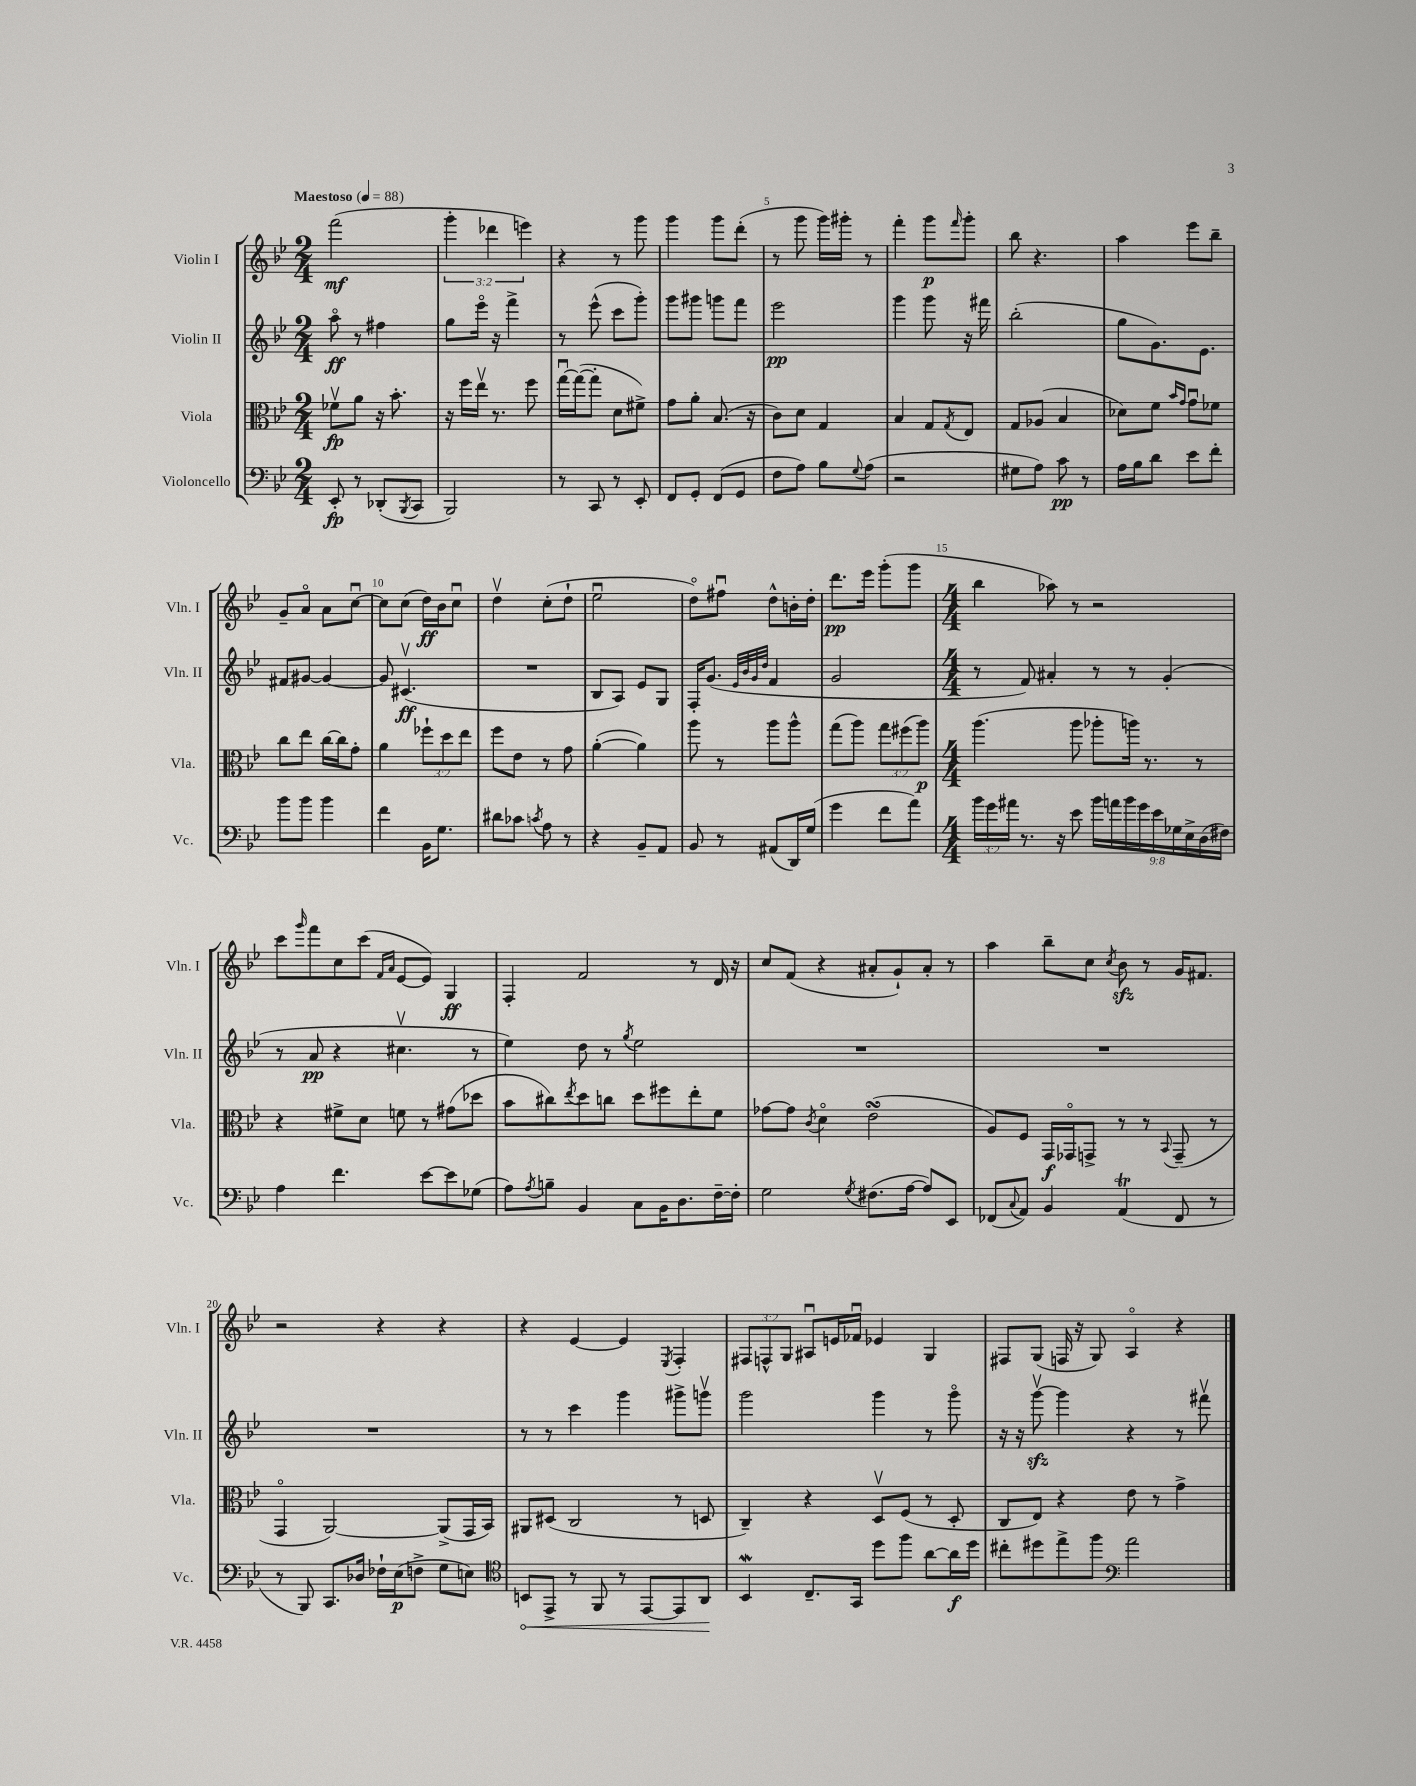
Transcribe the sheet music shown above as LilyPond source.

<<
\new StaffGroup <<
\new Staff = "s0" \with { instrumentName = "Violin I" shortInstrumentName = "Vln. I" } {
    \clef treble \key bes \major \numericTimeSignature \time 2/4 \override Staff.TupletNumber.text = #tuplet-number::calc-fraction-text \tempo "Maestoso" 4 = 88
    f'''2\mf( |
    \tuplet 3/2 { g'''4-. des'''4 e'''4) } |
    r4 r8 g'''8 |
    g'''4 g'''8 d'''8-.( |
    r8 g'''8 g'''16) gis'''16-. r8 |
    f'''4-. g'''8\p \grace { f'''16 } g'''8-. |
    bes''8 r4. |
    a''4 ees'''8 bes''8-- |
    g'8-- a'8\flageolet a'8 c''8~\downbow |
    c''8 c''8( d''16\ff) bes'16 c''8\downbow |
    d''4\upbow c''8-.( d''8-! |
    ees''2\downbow |
    d''8\flageolet) fis''8\downbow d''8-^ b'16-. d''16-. |
    d'''8.\pp ees'''16 g'''8-.( g'''8 |
    \numericTimeSignature \time 4/4 bes''4 aes''8) r8 r2 |
    c'''8 \grace { g'''16 } f'''8 c''8 c'''8( \grace { f'16 a'16 } ees'8~ ees'8) g4\ff |
    f4-. f'2 r8 d'16 r16 |
    c''8 f'8( r4 ais'8-. g'8-!) ais'8-. r8 |
    a''4 bes''8-- c''8 \acciaccatura { c''8 } bes'8\sfz r8 g'16 fis'8. |
    r2 r4 r4 |
    r4 ees'4~ ees'4 \acciaccatura { ees8 } f4-. |
    \tuplet 3/2 { fis8 f8-^ g8 } ais8\downbow e'16 fes'16\downbow ees'4 g4 |
    fis8 g8( f16 r16 g8) a4\flageolet r4 \bar "|." |
}
\new Staff = "s1" \with { instrumentName = "Violin II" shortInstrumentName = "Vln. II" } {
    \clef treble \key bes \major \numericTimeSignature \time 2/4
    a''8\flageolet\ff r8 fis''4 |
    g''8 ees'''16\flageolet r16 f'''4-> |
    r8 ees'''8-^( c'''8 g'''8-.) |
    g'''8 gis'''8 g'''8 f'''8 |
    ees'''2\pp |
    g'''4 g'''8 r16 fis'''16 |
    bes''2-.( |
    g''8 g'8.) ees'8. |
    fis'8 gis'8~ gis'4~ |
    gis'8 cis'4.\upbow\ff( |
    R2 |
    bes8 a8) ees'8 g8 |
    f16-. g'8.( \grace { ees'32 bes'32 g'32 d''32 } f'4 |
    g'2 |
    \numericTimeSignature \time 4/4 r8 f'8) ais'4-. r8 r8 g'4-.( |
    r8 a'8\pp r4 cis''4.\upbow r8 |
    ees''4) d''8 r8 \acciaccatura { g''8 } ees''2 |
    R1 |
    R1 |
    R1 |
    r8 r8 c'''4 g'''4 gis'''8-> g'''8\upbow |
    g'''2 g'''4 r8 g'''8\flageolet |
    r16 r16 g'''8~\upbow\sfz g'''4 r4 r8 fis'''8\upbow \bar "|." |
}
\new Staff = "s2" \with { instrumentName = "Viola" shortInstrumentName = "Vla." } {
    \clef alto \key bes \major \numericTimeSignature \time 2/4 \override Staff.TupletNumber.text = #tuplet-number::calc-fraction-text
    fes'8\upbow\fp a'8 r16 bes'8.-. |
    r16 f''16 ees''16\upbow r8. f''8 |
    g''16~\downbow g''16~( g''8-. d'8 fis'8->) |
    g'8 a'8-. bes8.( r16 |
    c'8) d'8 g4 |
    bes4 g8 \acciaccatura { g8 } ees8 |
    g8 aes8( bes4 |
    des'8) f'8 \grace { bes'16 g'16 } g'8\downbow fes'8 |
    c''8 ees''8 c''16~ c''16 g'8-. |
    a'4 \tuplet 3/2 { fes''8-! d''8 ees''8 } |
    f''8 ees'8 r8 g'8 |
    a'4~-.( a'4) |
    a''8 r8 a''8 a''8-^ |
    g''8( a''8) \tuplet 3/2 { g''8 fis''8( a''8\p) } |
    \numericTimeSignature \time 4/4 a''4.( a''8 aes''8-. a''16) r8. r8 |
    r4 fis'8-> d'8 f'8 r8 gis'8( des''8 |
    bes'8 cis''8) \acciaccatura { ees''8 } d''8 c''8 d''8 fis''8 ees''8-. f'8 |
    ges'8~ ges'8 \acciaccatura { c'8 } d'4\flageolet ees'2\turn( |
    a8) f8 g,16\f ges,16\flageolet g,8-> r8 r8 \appoggiatura { bes,8 } g,8--( r8 |
    g,4\flageolet a,2~) a,8->( g,16 bes,16) |
    ais,8 dis8( c2 r8 d8 |
    c4--) r4 d8\upbow f8( r8 d8-. |
    c8 ees8) r4 ees'8 r8 g'4-> \bar "|." |
}
\new Staff = "s3" \with { instrumentName = "Violoncello" shortInstrumentName = "Vc." } {
    \clef bass \key bes \major \numericTimeSignature \time 2/4 \override Staff.TupletNumber.text = #tuplet-number::calc-fraction-text
    ees,8-.\fp r8 des,8-.( \acciaccatura { bes,,8 } c,8 |
    bes,,2) |
    r8 c,8 r8 ees,8-. |
    f,8 g,8-. f,8( g,8 |
    f8 a8) bes8 \appoggiatura { g8 } a8( |
    r2 |
    gis8 a8) c'8\pp r8 |
    a16 bes16 d'8 ees'8 f'8-. |
    bes'8 bes'8 bes'4 |
    f'4 bes,16 g8. |
    dis'8 ces'8 \acciaccatura { c'8 } a8 r8 |
    r4 bes,8-- a,8 |
    bes,8 r8 ais,8( d,16) g16( |
    g'4 f'8 a'8) |
    \numericTimeSignature \time 4/4 \tuplet 3/2 { bes'16 g'16 ais'16 } r8. r16 ees'8 \tuplet 9/8 { bes'16 a'16 bes'16 g'16 ees'16 ges16 ees16-> d16( fis16) } |
    a4 f'4. ees'8~ ees'8 ges8( |
    a8) \acciaccatura { a8 } b8-- bes,4 c8 bes,16 d8. f16~-- f16-. |
    g2 \acciaccatura { g8 } fis8.( a16~ a8) ees,8 |
    fes,8( \appoggiatura { c8 } a,8) bes,4 a,4\trill( fes,8 r8 |
    r8 bes,,8) c,8. des16 fes16-! ees16\p( f8-> g8 e8) |
    \clef tenor \once \override Hairpin.circled-tip = ##t b,8\< ees,8-> r8 f,8 r8 ees,8~ ees,8 a,8\! |
    bes,4\mordent c8.-- g,16 d''8 f''8 a'8~ a'16\f d''16 |
    cis''8-. dis''8 ees''8-> f''8 \clef bass a'2 \bar "|." |
}
>>
>>
\layout { \context { \Score \override BarNumber.break-visibility = ##(#f #t #t) barNumberVisibility = #(every-nth-bar-number-visible 5) } }
